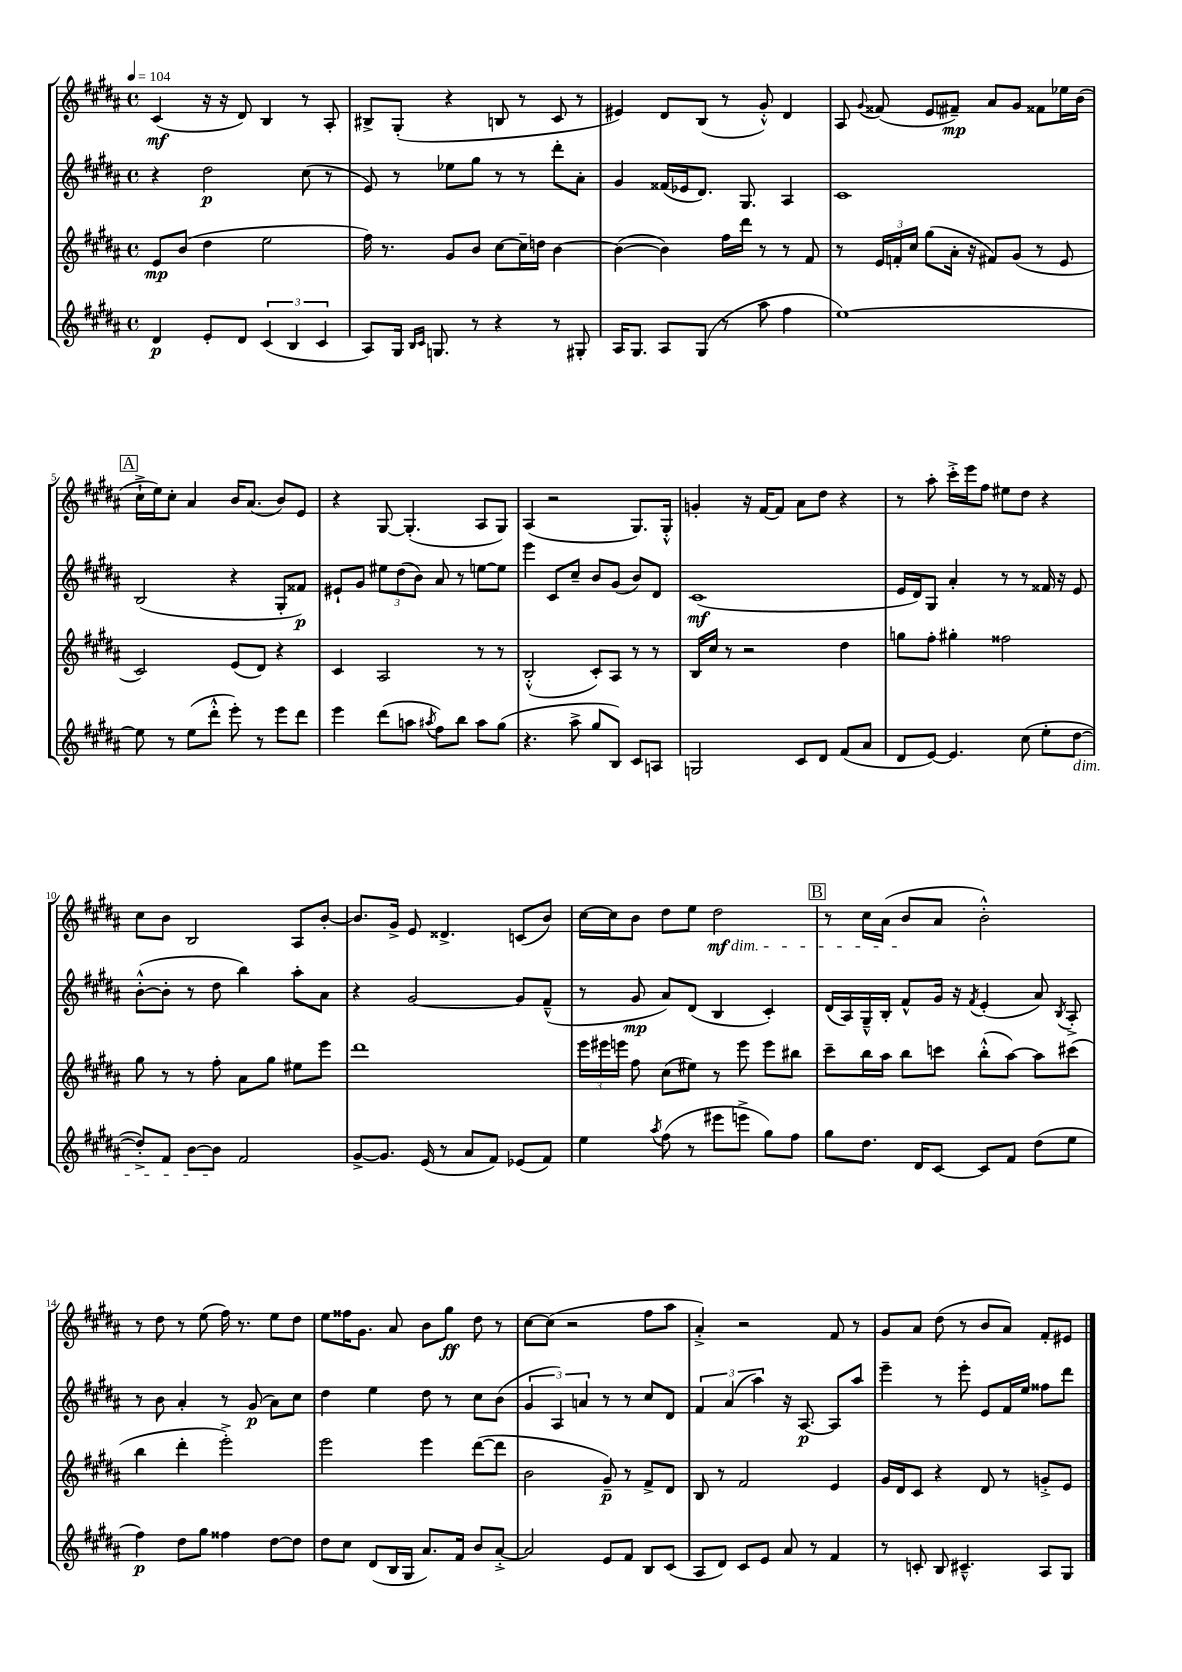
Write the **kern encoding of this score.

**kern	**kern	**kern	**kern
*staff4	*staff3	*staff2	*staff1
*clefG2	*clefG2	*clefG2	*clefG2
*k[f#c#g#d#a#]	*k[f#c#g#d#a#]	*k[f#c#g#d#a#]	*k[f#c#g#d#a#]
*M4/4	*M4/4	*M4/4	*M4/4
*met(c)	*met(c)	*met(c)	*met(c)
*MM104	*MM104	*MM104	*MM104
4d#	8e	4r	(4c#
.	(8b	.	.
8e'	4dd#	2dd#	16r
.	.	.	16r
8d#	.	.	8d#)
(6c#	2ee	.	4B
6B	.	.	.
.	.	(8cc#	8r
6c#	.	.	.
.	.	8r	8A#'
=	=	=	=
8A#)	16ff#)	8e)	8B#^
.	8.r	.	.
16G#	.	8r	(8G#'
16qqB	.	.	.
16qqc#	.	.	.
8.G	.	.	.
.	8g#	8ee-	4r
8r	8b	8gg#	.
4r	[8cc#	8r	8B
.	16cc#~]	8r	8r
.	16dd	.	.
8r	[4b	8ddd#'	8c#
8G#'	.	8a#'	8r
=	=	=	=
16A#	(4b_	4g#	4e#)
8.G#	.	.	.
8A#	4b])	(16f##	8d#
.	.	16e-	.
(8G#	.	8.d#)	(8B
8r	16ff#	.	8r
.	16ddd#	8.G#	.
8aa#	8r	.	8g#'^^)
4ff#	8r	4A#	4d#
.	8f#	.	.
=	=	=	=
[1ee)	8r	1c#	8A#
.	.	.	8qqg#
.	24e	.	(8f##
.	24f'	.	.
.	24cc#	.	.
.	(8gg#	.	8e
.	16a#'	.	8f#~)
.	16r	.	.
.	8f#)	.	8a#
.	(8g#	.	8g#
.	8r	.	8f##
.	8e	.	16ee-
.	.	.	(16b
=	=	=	=
8ee]	2c#)	(2B	16cc#`^
.	.	.	16ee)
8r	.	.	8cc#'
(8ee	.	.	4a#
8ddd#'^^	.	.	.
8eee')	(8e	4r	16b
.	.	.	(8.a#
8r	8d#)	.	.
8eee	4r	8G#'	8b)
8ddd#	.	8f##)	8e
=	=	=	=
4eee	4c#	8e#`	4r
.	.	8g#	.
(8ddd#	2A#	12ee#	[8G#
.	.	(12dd#	.
8aa	.	.	(4.G#']
.	.	12b)	.
8qaa#	.	.	.
8ff#)	.	8a#	.
8bb	.	8r	.
8aa#	8r	[8ee	8A#
(8gg#	8r	8ee]	8G#)
=	=	=	=
4.r	(2B'^^	4eee	(4A#
.	.	8c#	2r
8aa#^	.	8cc#~	.
8gg#	8c#')	8b	.
8B)	8A#	(8g#	.
8c#	8r	8b)	8.G#)
8A	8r	8d#	.
.	.	.	16G#'^^
=	=	=	=
2G	16B	(1c#	4g'
.	16cc#	.	.
.	8r	.	.
.	2r	.	16r
.	.	.	[16f#
.	.	.	8f#]
8c#	.	.	8a#
8d#	.	.	8dd#
(8f#	4dd#	.	4r
8a#	.	.	.
=	=	=	=
8d#	8gg	16e	8r
.	.	16d#)	.
[8e)	8ff#'	8G#	8aa#'
4.e]	4gg#'	4a#'	16ccc#'^
.	.	.	16eee
.	.	.	8ff#
.	2ff##	8r	8ee#
(8cc#	.	8r	8dd#
8ee'	.	16f##	4r
.	.	16r	.
[8dd#	.	8e	.
=	=	=	=
8dd#'^])	8gg#	([8b'^^	8cc#
8f#	8r	8b']	8b
[8b	8r	8r	2B
8b]	8ff#'	8dd#	.
2f#	8a#	4bb)	.
.	8gg#	.	.
.	8ee#	8aa#'	8A#
.	8eee	8a#	[8b'
=	=	=	=
[8g#^	1ddd#	4r	8.b]
8.g#]	.	.	.
.	.	.	16g#^
.	.	[2g#	8e
(16e	.	.	.
8r	.	.	4.d##^
8a#	.	.	.
8f#)	.	.	.
(8e-	.	8g#]	(8c
8f#)	.	(8f#~^^	8b)
=	=	=	=
4ee	24eee	8r	[16cc#
.	24eee#	.	.
.	.	.	16cc#]
.	24eee	.	.
.	8ff#	8g#	8b
8qaa#	.	.	.
(8ff#	(8cc#	8a#)	8dd#
8r	8ee#)	(8d#	8ee
8eee#	8r	4B	2dd#
8eee^	8eee	.	.
8gg#)	8eee	4c#')	.
8ff#	8bb#	.	.
=	=	=	=
8gg#	8ccc#~	(16d#	8r
.	.	16A#)	.
8.dd#	16bb	16G#~^^	16cc#
.	16aa#	16B'	(16a#
.	8bb	8f#^^	8b
16d#	.	.	.
[8c#	8ccc	16g#	8a#
.	.	16r	.
.	.	8qf#	.
8c#]	(8bb'^^	(4e'	2b'^^)
8f#	[8aa#)	.	.
(8dd#	8aa#]	8a#)	.
.	.	8qB	.
8ee	(8ccc#	8A#'^	.
=	=	=	=
4ff#)	4bb	8r	8r
.	.	8b	8dd#
8dd#	4ddd#'	4a#'	8r
8gg#	.	.	(8ee
4ff##	2eee'^)	8r	16ff#)
.	.	.	8.r
.	.	(8g#	.
[8dd#	.	8a#)	8ee
8dd#]	.	8cc#	8dd#
=	=	=	=
8dd#	2eee	4dd#	8ee
8cc#	.	.	16ff##
.	.	.	8.g#
(8d#	.	4ee	.
16B	.	.	8a#
16G#	.	.	.
8.a#)	4eee	8dd#	8b
.	.	8r	8gg#
16f#	.	.	.
8b	([8ddd#	8cc#	8dd#
[8a#'^	8ddd#]	(8b	8r
=	=	=	=
2a#]	2b	6g#	[8cc#
.	.	.	(8cc#]
.	.	6A#)	.
.	.	.	2r
.	.	6a	.
8e	8g#~)	8r	.
8f#	8r	8r	.
8B	8f#^	8cc#	8ff#
(8c#	8d#	8d#	8aa#
=	=	=	=
8A#	8B	6f#	4a#'^)
8d#)	8r	.	.
.	.	(6a#	.
8c#	2f#	.	2r
.	.	6aa#)	.
8e	.	.	.
8a#	.	16r	.
.	.	[8.A#	.
8r	.	.	.
4f#	4e	8A#]	8f#
.	.	8aa#	8r
=	=	=	=
8r	16g#	4eee~	8g#
.	16d#	.	.
8c'	8c#	.	8a#
8B	4r	8r	(8dd#
4.c#~^^	.	8eee'	8r
.	8d#	8e	8b
.	8r	16f#	8a#)
.	.	16ee	.
8A#	8g'^	8ff##	8f#'
8G#	8e	8ddd#	8e#
==	==	==	==
*-	*-	*-	*-
